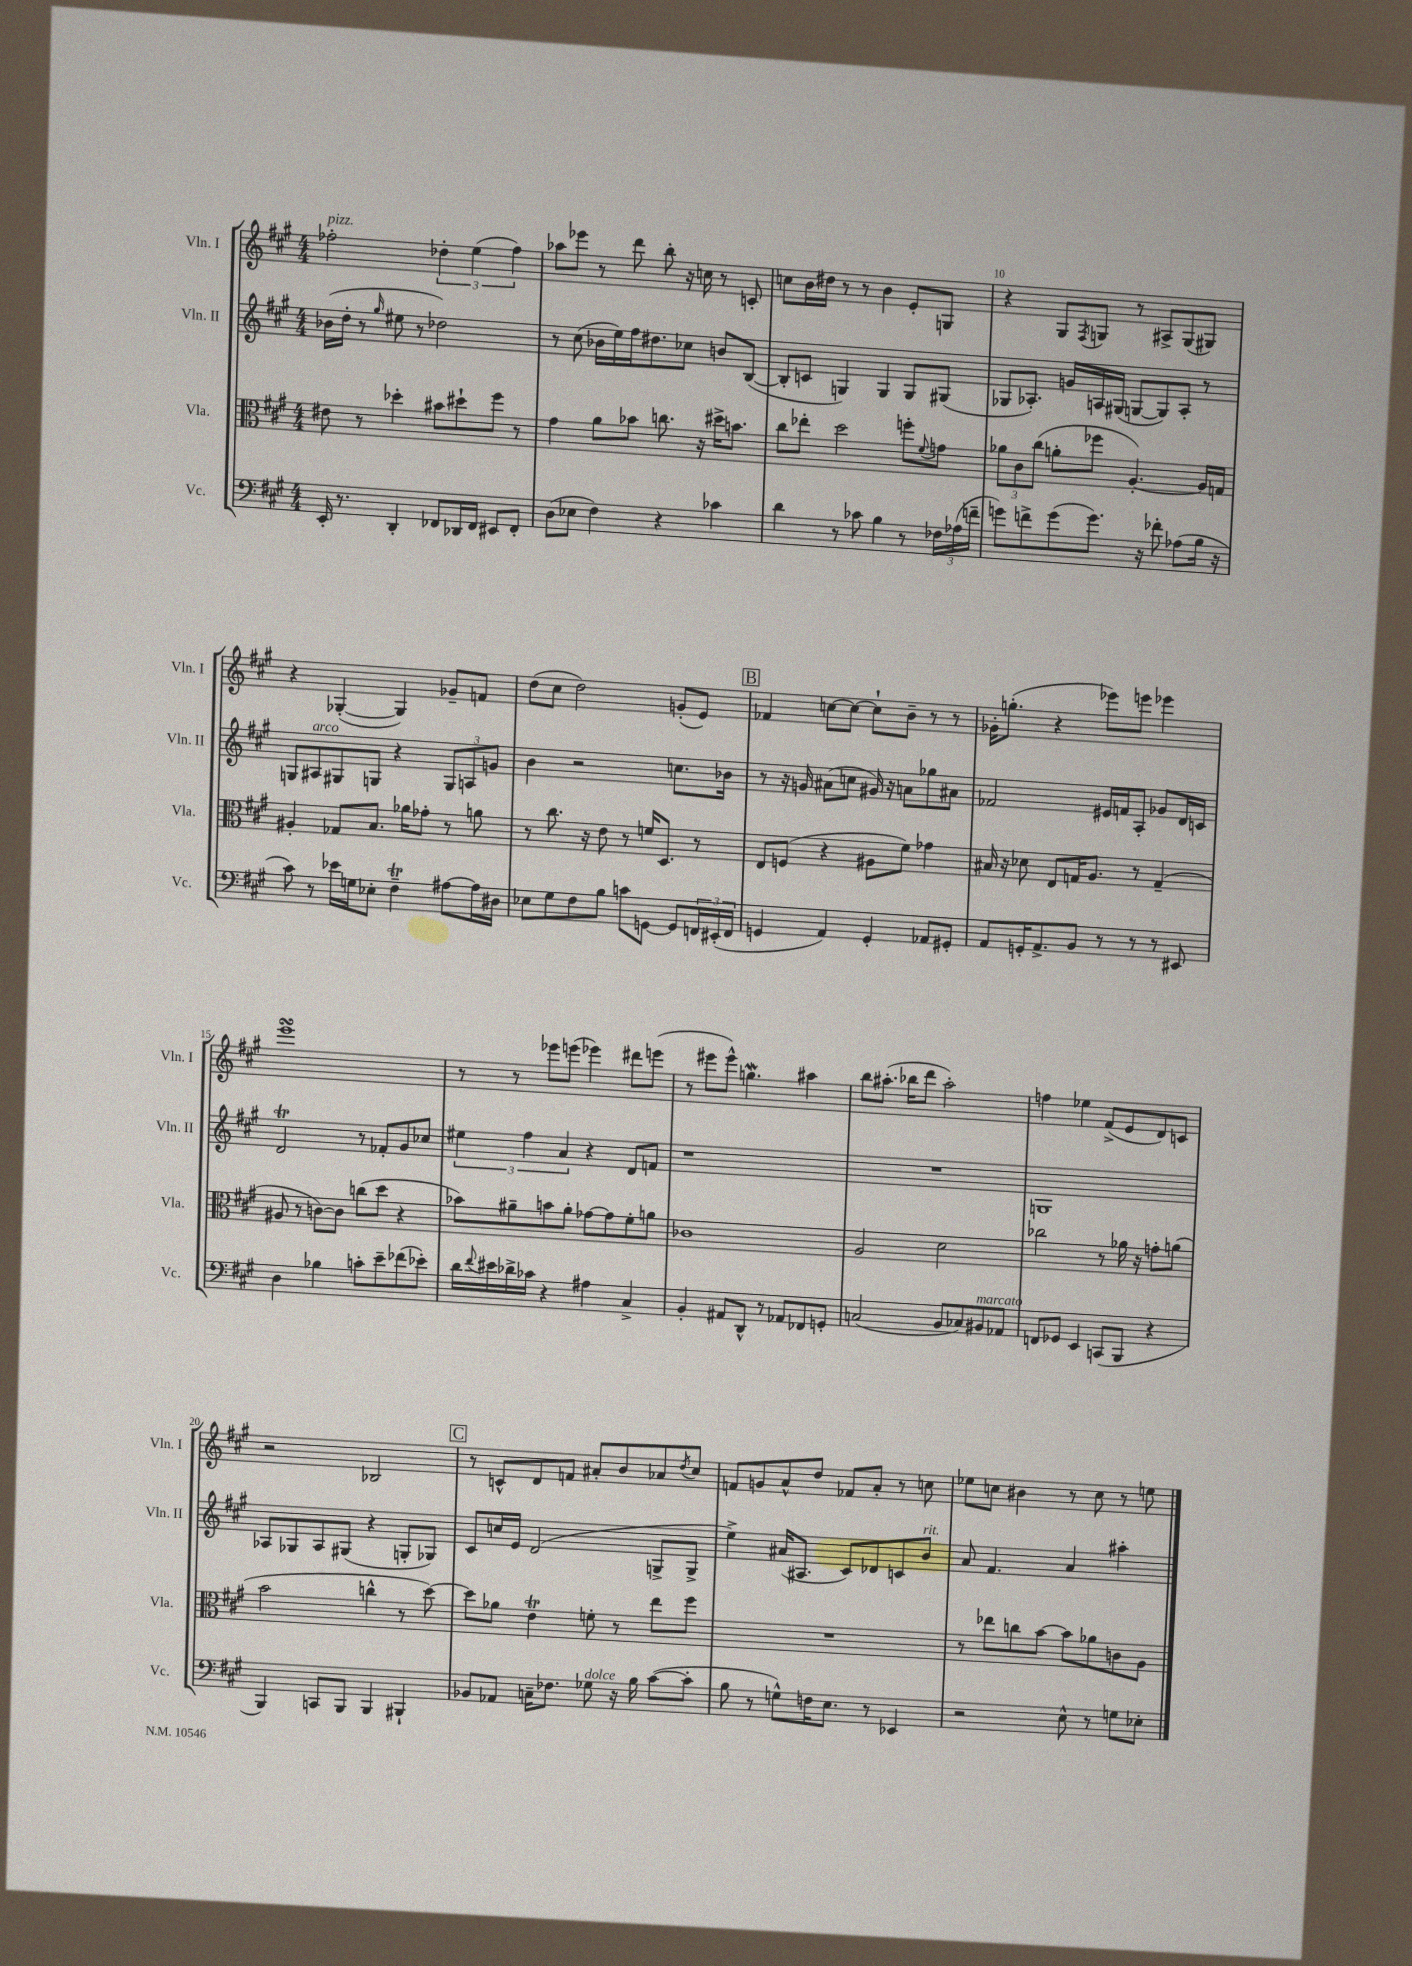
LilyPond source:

<<
\new StaffGroup <<
\new Staff = "s0" \with { instrumentName = "Vln. I" shortInstrumentName = "Vln. I" } {
    \clef treble \key a \major \numericTimeSignature \time 4/4
    fes''2-.^\markup { \italic "pizz." } \tuplet 3/2 { des''4-. e''4( fes''4) } |
    aes''8 ees'''8 r8 d'''8 b''8-. r16 c''16 r8 c'8-. |
    c''8 b'16 dis''16 r8 r8 b'4 e'8-. g8 |
    r4 gis8 \acciaccatura { fis8 } g8 r8 ais8-> g8( gis8) |
    r4 ges4~-.( ges4) ges'8-- f'8 |
    d''8( cis''8 d''2) g'8-.( e'8) |
    \mark \markup { \box "B" } fes'4 c''8~ c''8~ c''8-! b'8-- r8 r8 |
    ges'16-. g''8.-.( r4 ees'''8) e'''8 ees'''4 |
    e'''1\turn |
    r8 r8 ees'''8 e'''8( ees'''4) dis'''8 e'''8( |
    r8 eis'''8 eis'''8-^) g''4.\mordent ais''4 |
    b''8 ais''8.-.( bes''16 d'''8 ais''2-.) |
    f''4 ees''4 fis'8->( e'8 d'8) c'8 |
    r2 bes2 |
    \mark \markup { \box "C" } r8 c'8-^ d'8 f'8 ais'8-. b'8 aes'8 \acciaccatura { d''8 } cis''8 |
    f'8 g'8 a'8-^ d''8 fes'8 a'8-. r8 c''8 |
    ees''8 c''8 bis'4 r8 c''8 r8 e''8 \bar "|." |
}
\new Staff = "s1" \with { instrumentName = "Vln. II" shortInstrumentName = "Vln. II" } {
    \clef treble \key a \major \numericTimeSignature \time 4/4
    bes'16( d''16-. r8 \grace { gis''16 } eis''8 r8 des''2) |
    r8 cis''8( bes'16 e''16) fis''16 dis''8. ces''8 b'8 b8~( |
    b8-. c'8 g4) g4 g8 gis8( |
    ges8 aes8.-.) g'16 a16 gis16( g8~ g8) a8-. r8 |
    g8 ais8^\markup { \italic "arco" } gis8 g8 r4 \tuplet 3/2 { g8 a8 g'8 } |
    b'4 r2 c''8. bes'16 |
    \mark \markup { \box "B" } r8 r16 g'16 ais'8( c''8 gis'16) r16 a'8 ges''8 ais'8 |
    fes'2 eis'16 f'16 a8-. ges'8 d'16 c'16 |
    d'2\trill r8 fes'8-. gis'8 ces''8 |
    \tuplet 3/2 { eis''4 fis''4 a'4 } r4 d'8 f'8 |
    r1 |
    R1 |
    g1 |
    aes8 ges8 aes8 gis8( r4 g8-. ges8) |
    \mark \markup { \box "C" } cis'8 c''16 e'16 d'2( g8-> g8-> |
    e''4->) ais'16( ais8. cis'8) des'8 c'8 b'8^\markup { \italic "rit." } |
    a'8 fis'4. a'4 ais''4-. \bar "|." |
}
\new Staff = "s2" \with { instrumentName = "Vla." shortInstrumentName = "Vla." } {
    \clef alto \key a \major \numericTimeSignature \time 4/4
    eis'8 r8 des''4-. bis'8 dis''8-! fis''8 r8 |
    gis'4 a'8 bes'8 c''8. r16 dis''16-> b'8. |
    cis''8 ees''8-. d''2 f''8-. \appoggiatura { fis'8 } g'8 |
    \tuplet 3/2 { aes'8 cis'8 cis''8( } a'8-. fes''8 a4.~-.) a16 g16 |
    ais4-. ges8 b8. aes'16 ges'8-. r8 a'8 |
    r8 cis''8. r16 e'8 r8 f'16 d8. r8 |
    \mark \markup { \box "B" } e8 f8( r4 ais8 fis'8) ges'4 |
    bis16 r16 des'8 e8 g16 a8. r8 g4--( |
    ais8 r8 c'8~) c'8 c''8( d''8 r4 |
    bes'8) ais'8-- b'8 ais'8-. ges'8~ ges'8 fis'8-. a'8 |
    ces'1 |
    a2 d'2 |
    ces''2 r8 aes'16 r16 g'8-. a'8( |
    b'2 c''4-^ r8 d''8~) |
    \mark \markup { \box "C" } d''8 aes'8 e'4\trill f'8-. r8 e''8 fis''8 |
    R1 |
    r8 ees''8 c''8 b'8~ b'8 aes'8 c'8 a8 \bar "|." |
}
\new Staff = "s3" \with { instrumentName = "Vc." shortInstrumentName = "Vc." } {
    \clef bass \key a \major \numericTimeSignature \time 4/4
    e,16-. r8. d,4-. fes,8 des,16 fes,16 eis,8 fes,8-. |
    d8( ees8 fis4) r4 ces'4 |
    d'4 r8 ces'8 b4 r8 \tuplet 3/2 { fes16 aes16( f'16-- } |
    g'8) f'8-> g'8( g'8.) r16 fes'8-. aes8( b16 r16 |
    cis'8) r8 ees'16 g16 ees8-. fis4--\trill ais8~ ais16 dis16 |
    ees8 gis8 fis8 b8 c'8 g,8~ g,8 \tuplet 3/2 { f,16 eis,16-.( f,16 } |
    \mark \markup { \box "B" } g,4 a,4) g,4-. aes,8 gis,8-. |
    a,8 g,16-. a,8.-> b,8 r8 r8 r8 eis,8 |
    d4 bes4 c'8-. e'8-- fes'8( ees'8-.) |
    d'16 \appoggiatura { fis'8 } eis'16 des'16-> ces'16 r4 ais4 cis4-> |
    b,4-. ais,8 d,8-^ r8 aes,8 fes,8 g,8-. |
    c2( b,8 ces8) bis,8^\markup { \italic "marcato" } aes,8 |
    f,8 ges,8 e,4 c,8( b,,8 r4 |
    b,,4) c,8 b,,8 b,,4 bis,,4-! |
    \mark \markup { \box "C" } bes,8 aes,8 c16-- fes8. ges8^\markup { \italic "dolce" } r16 b16 cis'8~( cis'8-. |
    b8 r8 g8-^) f16 e8. r8 ees,4 |
    r2 e8-^ r8 g8 ees8-. \bar "|." |
}
>>
>>
\layout { \context { \Score currentBarNumber = #7 \override BarNumber.break-visibility = ##(#f #t #t) barNumberVisibility = #(every-nth-bar-number-visible 5) } }
